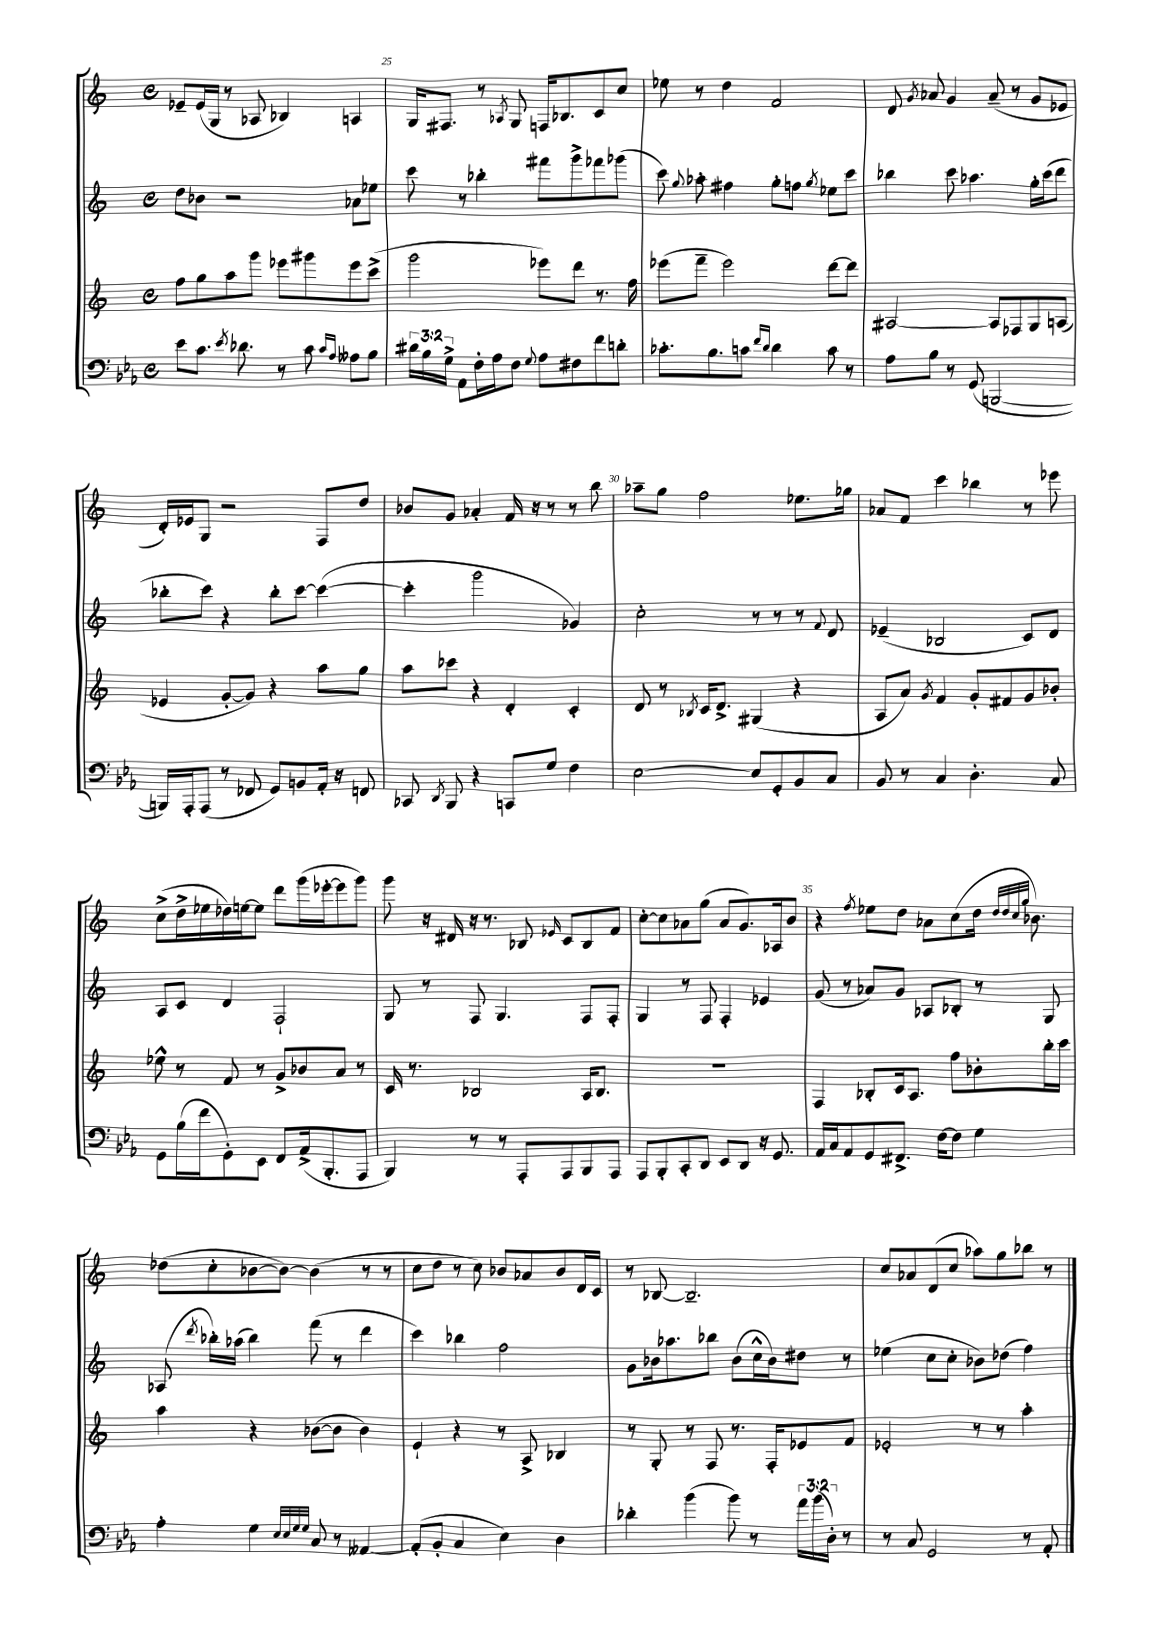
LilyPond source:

<<
\new StaffGroup <<
\new Staff = "s0" {
    \clef treble \key c \major \defaultTimeSignature \time 4/4
    \autoBeamOff ees'8[-- ees'16( g16] r8 aes8 bes4) a4 |
    g16[ fis8.] r8 \acciaccatura { aes8 } g8 f16[ bes8. c'8 c''8] |
    ees''8 r8 d''4 f'2 |
    d'8 \acciaccatura { g'8 } aes'8 g'4 aes'8--( r8 g'8[ ees'8] |
    d'16[-.) ees'16 g8] r2 f8[ d''8] |
    bes'8[ g'8] aes'4-. f'16 r16 r8 r8 b''8 |
    aes''8[-- g''8] f''2 ees''8.[ ges''16] |
    aes'8[ f'8] c'''4 bes''4 r8 ees'''8 |
    c''8[->( d''16-> ees''16 des''16) e''16~ e''8] d'''8[ g'''16( ees'''16~-. ees'''8 g'''8]) |
    g'''8 r16 dis'16 r16 r8. bes8 \grace { ees'16 } c'8[ bes8 f'8] |
    c''8[~-. c''8 aes'8 g''8]( aes'8[ g'8.) aes16 b'8] |
    r4 \acciaccatura { f''8 } ees''8[ d''8] aes'8[ c''8( d''16] \grace { d''32[ d''32 c''32 g''32] } bes'8.) |
    des''8[( c''8-. bes'8~ bes'8]~) bes'4( r8 r8 |
    c''8[ d''8] r8 c''8) bes'8[ aes'8 bes'8 d'16 c'16] |
    r8 bes8~ bes2.-- |
    c''8[ aes'8 d'8( c''8] aes''8[) g''8 bes''8] r8 \bar "|." |
}
\new Staff = "s1" {
    \clef treble \key c \major \defaultTimeSignature \time 4/4
    \autoBeamOff d''8[ bes'8] r2 aes'8[ ees''8] |
    c'''8 r8 bes''4-. fis'''8[ g'''8-> fes'''8 ges'''8]( |
    c'''8) \appoggiatura { g''8 } aes''8-. fis''4 g''8[-. f''8] \acciaccatura { g''8 } ees''8[ c'''8] |
    bes''4 c'''8 aes''4. g''16[-. c'''16( d'''8] |
    bes''8[-. c'''8]) r4 bes''8[-. c'''8]~ c'''4~( |
    c'''4-. g'''2 ges'4) |
    c''2-. r8 r8 r8 \appoggiatura { f'8 } d'8 |
    ees'4--( bes2 c'8[) d'8] |
    a8[ c'8] d'4 f2-! |
    g8 r8 f8 g4. f8[ f8]-. |
    g4 r8 f8 f4-. ees'4 |
    g'8( r8 aes'8[) g'8] aes8[ bes8]-. r8 g8 |
    aes8( \acciaccatura { d'''8 } bes''16[-.) aes''16]( bes''4) f'''8( r8 d'''4 |
    c'''4) bes''4 f''2 |
    g'8[ bes'16 aes''8. bes''8] bes'8[( c''16-^ bes'16) dis''8] r8 |
    ees''4( c''8[ c''8]-. bes'8[) des''8]( f''4) \bar "|." |
}
\new Staff = "s2" {
    \clef treble \key c \major \defaultTimeSignature \time 4/4
    \autoBeamOff f''8[ g''8 a''8 g'''8] ees'''8[ gis'''8 ees'''8 c'''8]->( |
    g'''2 ees'''8[) d'''8] r8. f''16 |
    ees'''8[( f'''8]-- ees'''2) d'''8[~ d'''8] |
    ais2~ ais8[ fes8 g8 a8]( |
    ees'4 g'8[~-. g'8]) r4 a''8[ g''8] |
    a''8[ ces'''8] r4 d'4-. c'4-. |
    d'8 r8 \acciaccatura { bes8 } c'16[ d'8.]-> gis4( r4 |
    a8[ a'8]) \acciaccatura { g'8 } f'4 g'8[-. fis'8 g'8 bes'8]-. |
    ees''8-^ r8 f'8 r8 g'8[-> bes'8 a'8] r8 |
    c'16 r8. bes2 a16[ bes8.] |
    R1 |
    f4 bes8[-. c'16 a8.] f''8[ bes'8-. b''16-. c'''16] |
    a''4 r4 bes'8[~( bes'8] bes'4) |
    e'4-! r4 r8 a8-> bes4 |
    r8 g8-. r8 f8 r8. f16[-. ees'8 f'8] |
    ees'2-. r8 r8 a''4-. \bar "|." |
}
\new Staff = "s3" {
    \clef bass \key ees \major \defaultTimeSignature \time 4/4 \override Staff.TupletNumber.text = #tuplet-number::calc-fraction-text
    \autoBeamOff ees'8[ c'8.] \acciaccatura { ees'8 } des'8. r8 c'8 \grace { c'16[ aes16] } aeses8[ bes8] |
    \tuplet 3/2 { dis'16[ bes16 g16]-> } aes,8[ f16-. aes16 f8] \appoggiatura { g8 } aes8[ fis8 f'8 d'8]-. |
    ces'8.[-. bes8. c'8] \grace { f'16[ d'16] } d'4 c'8 r8 |
    aes8[ bes8] r8 g,8( b,,2~ |
    b,,16[) aes,,16-. aes,,8]( r8 fes,8 g,8[) b,8 aes,16]-. r16 f,8 |
    ces,8 \acciaccatura { d,8 } bes,,8 r4 c,8[ g8] f4 |
    ees2~ ees8[ g,8-. bes,8 c8] |
    bes,8 r8 c4 d4.-. c8 |
    g,8[ bes16( f'16 g,8-.) ees,8] f,8[ aes,16->( bes,,8.-. aes,,8] |
    bes,,4) r8 r8 aes,,8[-. aes,,8 bes,,8 aes,,8] |
    aes,,8[ bes,,8-. c,8-. d,8] ees,8[ d,8] r16 g,8. |
    aes,16[ c16 aes,8 g,8 fis,8.]-> f16[~ f8] g4 |
    aes4-. g4 \grace { ees32[ ees32 g32 g32] } c8 r8 aeses,4~ |
    aeses,8[-.( bes,8]-. c4 ees4) d4 |
    des'4-. bes'4( bes'8) r8 \tuplet 3/2 { aes'16[ bes'16( d16]-.) } r8 |
    r8 c8 g,2 r8 aes,8-. \bar "|." |
}
>>
>>
\layout { \context { \Score currentBarNumber = #24 \override BarNumber.break-visibility = ##(#f #t #t) barNumberVisibility = #(every-nth-bar-number-visible 5) } }
